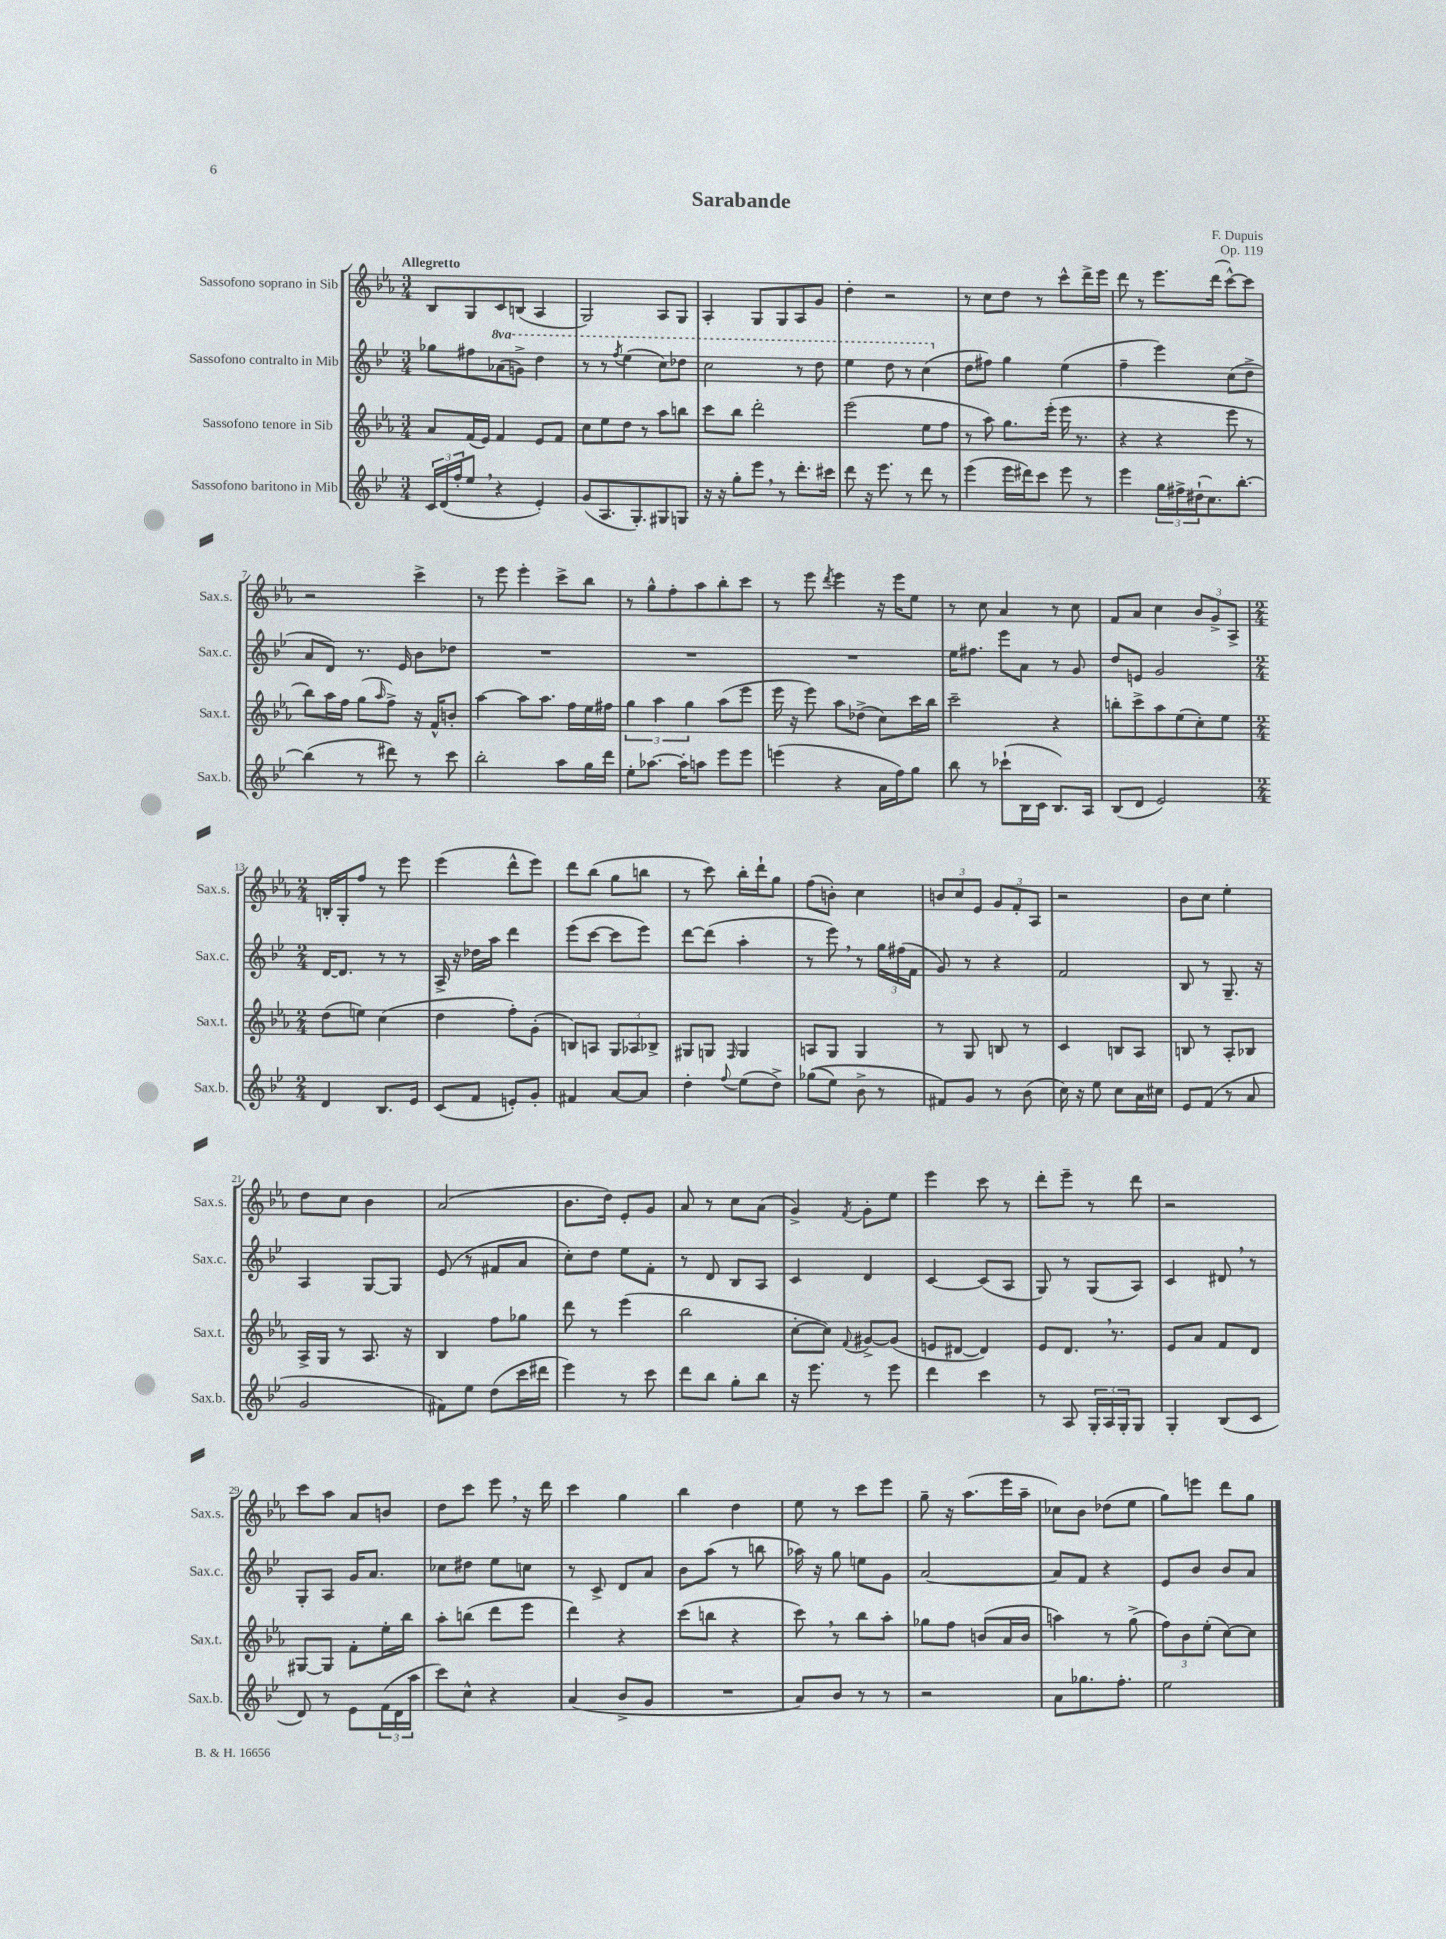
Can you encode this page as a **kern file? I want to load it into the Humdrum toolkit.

**kern	**kern	**kern	**kern
*part4	*part3	*part2	*part1
*staff4	*staff3	*staff2	*staff1
*I"Sassofono baritono in Mib	*I"Sassofono tenore in Sib	*I"Sassofono contralto in Mib	*I"Sassofono soprano in Sib
*I'Sax.b.	*I'Sax.t.	*I'Sax.c.	*I'Sax.s.
*clefG2	*clefG2	*clefG2	*clefG2
*k[b-e-]	*k[b-e-a-]	*k[b-e-]	*k[b-e-a-]
*M3/4	*M3/4	*M3/4	*M3/4
=1	=1	=1	=1
!	!	!	!LO:TX:a:B:t=Allegretto
24c/LL	8a-/L	8gg-X\L	8B-/L
(24d/	.	.	.
24ff'/J	.	.	.
8ee-,/J	(16f/L	8ff#X\	8G/
.	16e-/JJ)	.	.
*	*	*8va	*
4r	4f/	(8aa-X\	8c/
.	.	8ggn^\J)	(8Bn/J
4e-'/)	8e-/L	4ddd\	4A-/
.	8f/J	.	.
=2	=2	=2	=2
(8g/L	8cc\L	8r	2G/)
8.A/	8ee-\	8r	.
.	.	8qfff/	.
.	8dd\J	(4eee-\	.
8.G'/)	.	.	.
.	8r	.	.
8G#X/	8aa-\L	8ccc\L)	8A-/L
8Gn/J	8bbn\J	8ddd-X\J	8G/J
=3	=3	=3	=3
16r	8ccc\L	2ccc\	4A-'/
16r	.	.	.
8gg'\L	8bb-\J	.	.
8eee-,\J	2ddd'\	.	8G/L
8r	.	.	8G/
8.ddd'\L	.	8r	8A-/
.	.	8ddd\	8g/J
16ccc#X\Jk	.	.	.
=4	=4	=4	=4
8ddd\	(2eee-\	4eee-\	4dd'\
16r	.	.	.
8.eee-\	.	.	.
.	.	8ddd\	2r
8r	.	8r	.
8ddd\	8ee-\L	(4ccc\	.
8r	8ff\J	.	.
=5	=5	=5	=5
*	*	*X8va	*
(4eee-\	8r	8dd\L	8r
.	8aa-\)	8ff#X\J)	8cc\L
16eee-\LL	8.gg\L	4gg\	8dd\J
16ddd#X\J)	.	.	.
8ccc\J	.	.	8r
.	(16eee-'\Jk	.	.
8eee-\	16eee-\	(4ee-\	8ccc^^\L
.	8.r	.	.
8r	.	.	16ddd^\L
.	.	.	16eee-\JJ
=6	=6	=6	=6
4eee-\	4r	4ff~\	8ddd\
.	.	.	8r
24gg\LL	4r	4eee-\)	8.eee-\L
24ff#X^\	.	.	.
(24dd#X`\J	.	.	.
8.cc\)	.	.	.
.	.	.	(16ddd\Jk
.	8eee-\	(8cc\L	[8ccc^^\L)
[8.bb-'\J	.	.	.
.	8r	8dd^\J	8ccc\J]
!!LO:LB:g=z
=7	=7	=7	=7
(4bb-\]	8bb-\L)	8a/L	2r
.	16aa-\L	8d/J)	.
.	16ff\JJ	.	.
8r	(8gg\L	8.r	.
.	16qqaa-/	.	.
8ddd#X\)	8ff^\J)	.	.
.	.	16e-/	.
8r	16r	8b-\L	4ccc^\
.	16f^^/KL	.	.
8ccc\	8bn'/J	8dd-X\J	.
=8	=8	=8	=8
2bb-'\	[4aa-\	2.r	8r
.	.	.	8eee-\
.	8aa-\L]	.	4eee-'\
.	8.aa-\J	.	.
8aa\L	.	.	8ccc^\L
.	16ff\LL	.	.
16gg\L	16ee-\	.	8bb-\J
16ddd\JJ	16ff#X\JJ	.	.
=9	=9	=9	=9
8ee-'\L	6gg\	2.r	8r
[8.aa-X\J	.	.	8gg^^\L
.	6aa-\	.	.
.	.	.	8ff'\
16aa-'\KL]	.	.	.
.	6gg\	.	.
8aan\J	.	.	8aa-\
8eee-\L	(8aa-\L	.	8bb-'\
8eee-\J	8eee-\J	.	8ccc\J
=10	=10	=10	=10
(4eeen\	16eee-\	2.r	8r
.	16r	.	.
.	8eee-\)	.	8eee-\
.	.	.	8qddd/
4r	8aa-\L	.	4eee-\
.	(8dd-X^\J	.	.
16a\LL	8cc\L)	.	16r
16ff\J)	.	.	16eee-\KL
8gg\J	16ccc\L	.	8ee-\J
.	16bb-\JJ	.	.
=11	=11	=11	=11
8bb-\	2ccc~\	16ee-\KL	8r
.	.	8.ff#X\J	.
8r	.	.	8cc\
(8ccc-X`\L	.	8eee-\L	4a-/
16B-\L	.	8a\J	.
16c\JJ	.	.	.
8.B-/L)	4r	8r	8r
.	.	8g/	8cc\
16A/Jk	.	.	.
=12	=12	=12	=12
(8B-/L	8bbn'\L	8dd/L	8f/L
8d/J	8ccc^\	8en/J	8a-/J
2e-/)	8aa-\	2g/	4cc\
.	(8ee-\	.	.
.	8cc'\)	.	12b-/L
.	.	.	12g^/
.	8ee-\J	.	.
.	.	.	12A-^/J
!!LO:LB:g=z
=13	=13	=13	=13
*M2/4	*M2/4	*M2/4	*M2/4
4d/	(8dd\L	[16d/KL	16Bn'/LL
.	.	8.d/J]	16G'/J
.	8een\J)	.	8ff/J
8.B-/L	(4cc\	8r	8r
.	.	8r	8eee-\
16e-/Jk	.	.	.
=14	=14	=14	=14
(8c/L	4dd\	16A^/	(4eee-\
.	.	16r	.
8f/J	.	16dd-X\LL	.
.	.	16aa\JJ	.
8en'/L)	8ff'\L)	4ddd\	8ddd^^\L
8g'/J	(8g'\J	.	8eee-\J)
=15	=15	=15	=15
4f#X/	8Bn/L)	(8eee-\L	8ddd\L
.	8An/J	[8ccc\J	(8bb-\J
[8a/L	12G/L	8ccc\L]	8gg\L
.	12A-X/	.	.
8a/J]	.	8eee-\J)	8bbn\J
.	12B-X^/J	.	.
=16	=16	=16	=16
4dd'\	8G#X/L	[8ddd\L	8r
.	8Gn/J	(8ddd\J]	8ccc\)
8qqff/	16qqF/	.	.
(8ee-\L	4G/	4aa'\	16bb-'\LL
.	.	.	16ddd`\J
8dd^\J)	.	.	8gg\J
=17	=17	=17	=17
((8gg-X\L	8An/L	8r	(8ff\L
8ee-\J)	8G/J	8eee-,\)	8bn'\J)
8b-^\	4G/	8r	4cc\
8r	.	24gg\LL	.
.	.	(24ff#X\	.
.	.	24f\JJ	.
=18	=18	=18	=18
8f#X/L)	8r	8g/)	12bn/L
.	.	.	12cc/
8g/J	8G/	8r	.
.	.	.	12e-/J
8r	8Bn/	4r	12g/L
.	.	.	12f'/
(8b-\	8r	.	.
.	.	.	12A-/J
=19	=19	=19	=19
16cc\)	4c/	2f/	2r
16r	.	.	.
8ee-\	.	.	.
8cc\L	8Bn/L	.	.
16a\L	8A-/J	.	.
16cc#X\JJ	.	.	.
=20	=20	=20	=20
8e-/L	8Bn/	8B-/	8b-\L
(8f/J	8r	8r	8cc\J
8r	8A-'/L	8.G~/	4ee-'\
8a/	8B-X/J	.	.
.	.	16r	.
!!LO:LB:g=z
=21	=21	=21	=21
2g/	16A-^/LL	4A/	8dd\L
.	16G/JJ	.	.
.	8r	.	8cc\J
.	8.A-/	[8G/L	4b-\
.	.	8G/J]	.
.	16r	.	.
=22	=22	=22	=22
8f#X\L)	4B-/	(8e-/	(2a-/
8ee-\J	.	8r	.
(8dd\L	8ff\L	8f#X/L	.
16ccc\L	8gg-X\J	8a/J	.
16ddd#X\JJ	.	.	.
=23	=23	=23	=23
4eee-\)	8ddd\	8cc'\L)	8.b-\L
.	8r	8dd\J	.
.	.	.	16dd\Jk)
8r	(4eee-\	8ee-\L	8e-'/L
8ccc\	.	8f'\J	8g/J
=24	=24	=24	=24
8ddd\L	2bb-\	8r	8a-/
8bb-\J	.	8d/	8r
8gg'\L	.	8B-/L	8cc\L
8bb-\J	.	8A/J	(8a-\J
=25	=25	=25	=25
16r	[8cc'\L	4c/	4g^/)
8.eee-\	.	.	.
.	8cc\J])	.	.
.	8qqf/	.	8qf/
8r	[8g#X^/L	4d/	8g'\L
8eee-\	(8g#/J]	.	8ee-\J
=26	=26	=26	=26
4ddd\	8en/L	[4c/	4eee-\
.	[8d#X/J	.	.
4ccc\	4d#/])	(8c/L]	8ccc\
.	.	8A/J	8r
=27	=27	=27	=27
8r	8e-/L	8G/)	8ddd'\L
8A/	8.d,/J	8r	8eee-~\J
24G'/LL	.	(8G/L	8r
24A/	.	.	.
.	8.r	.	.
24G'/J	.	.	.
8G/J	.	8A/J)	8ddd\
=28	=28	=28	=28
4G'/	8e-/L	4c/	2r
.	8a-/J	.	.
(8B-/L	8f/L	8d#X,/	.
8c/J	8d/J	8r	.
!!LO:LB:g=z
=29	=29	=29	=29
8d/)	[8G#X/L	8G'/L	8ccc\L
8r	8G#/J]	8A/J	8aa-\J
8e-\L	8f'\L	16g/KL	8a-/L
.	.	8.a/J	.
(24f\L	16ee-'\L	.	8bn/J
24d\	.	.	.
.	16bb-\JJ	.	.
24aa\JJ	.	.	.
=30	=30	=30	=30
8ccc\L)	8aa-'\L	8cc-X\L	8dd\L
8cc^^\J	(8bbn\J	8dd#X\J	8ccc\J
4r	8ddd\L	8ee-\L	8eee-,\
.	8eee-\J	8ccn\J	16r
.	.	.	16ddd\
=31	=31	=31	=31
(4a/	4ddd\)	8r	4ccc\
.	.	8c^/	.
8b-^/L	4r	8d/L	4gg\
8g/J	.	8a/J	.
=32	=32	=32	=32
2r	(8ccc\L	8b-\L	4bb-\
.	8bbn\J	(8aa\J	.
.	4r	8r	4dd\
.	.	8bbn\	.
=33	=33	=33	=33
8a/L)	8ccc,\)	16aa-X\)	8ee-\
.	.	16r	.
8b-/J	8r	8gg\	8r
8r	8bb-\L	8een\L	8ccc\L
8r	8aa-'\J	8g\J	8eee-\J
=34	=34	=34	=34
2r	8gg-X\L	[2a/	8gg~\
.	8ff\J	.	16r
.	.	.	(8.aa-\L
.	(8bn/L	.	.
.	16a-/L	.	16eee-\L
.	16b/JJ	.	16aa-~\JJ
=35	=35	=35	=35
8a\L	4aan\)	8a/L]	8cc-X\L)
8.gg-X\	.	8f/J	8b-\J
.	8r	4r	(8dd-X\L
8.ff'\J	.	.	.
.	(8gg^\	.	8ee-\J
=36	=36	=36	=36
2ee-\	12ff\L)	8e-/L	8gg\L)
.	12b-\	.	.
.	.	8b-/J	8eeen\J
.	(12ee-'\J	.	.
.	[8cc\L)	8b-/L	8ddd\L
.	8cc\J]	8a/J	8gg\J
==	==	==	==
*-	*-	*-	*-
